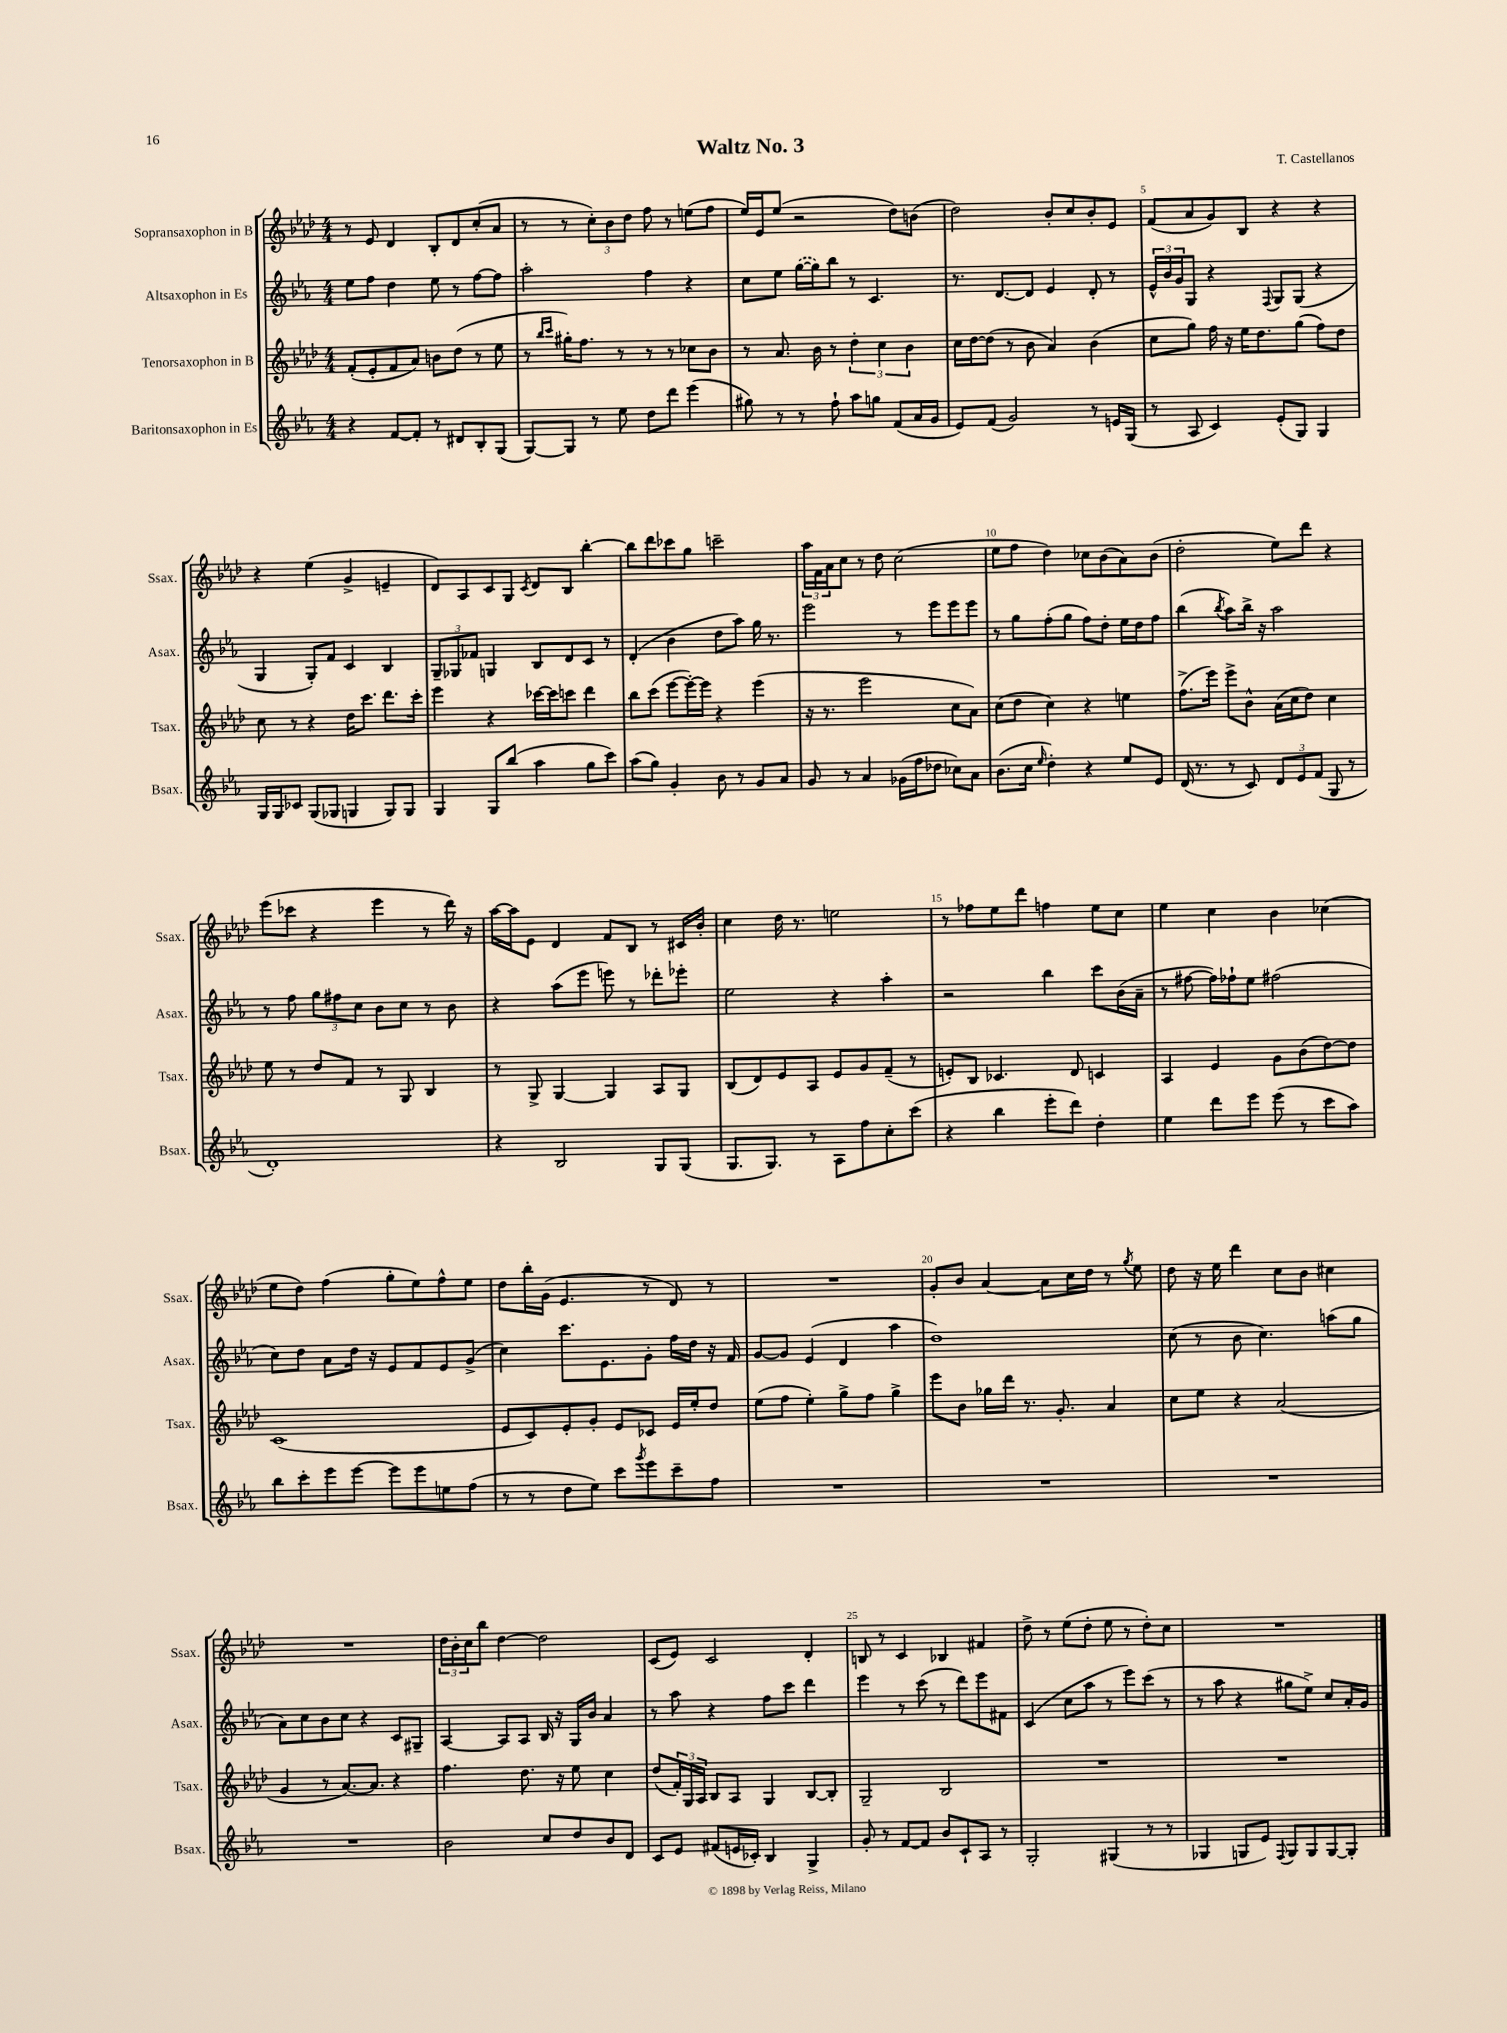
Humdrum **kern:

**kern	**kern	**kern	**kern
*staff4	*staff3	*staff2	*staff1
*clefG2	*clefG2	*clefG2	*clefG2
*k[b-e-a-]	*k[b-e-a-d-]	*k[b-e-a-]	*k[b-e-a-d-]
*M4/4	*M4/4	*M4/4	*M4/4
4r	(8f'	8ee-	8r
.	8e-'	8ff	8e-
[8f	8f	4dd	4d-
8f']	8a-)	.	.
8r	8b	8ee-	8B-'
8d#	(8dd-	8r	8d-
8B-'	8r	[8ff	(8cc'
(8G	8ee-	8ff]	8a-
=	=	=	=
[8G)	8r	2aa-'	8r
.	16qqbb-	.	.
.	16qqccc	.	.
8G]	16gg#')	.	8r
.	8.ff	.	.
8r	.	.	12cc')
.	.	.	12b-
8ee-	8r	.	.
.	.	.	12dd-
8dd	8r	4ff	8ff
8ddd	8r	.	8r
(4eee-	8cc-	4r	(8ee
.	8b-	.	8ff
=	=	=	=
8gg#)	8r	8cc	16ee-)
.	.	.	16e-
8r	8.a-	8ee-	(8ee-
8r	.	([16gg	2r
.	16b-	16gg])	.
8ff`	8r	8bb-	.
8aa-	6dd-'	8r	.
8gg	.	4.c	.
.	6cc	.	.
(8f	.	.	8dd-)
.	6b-	.	.
16a-	.	.	(8b
16g	.	.	.
=	=	=	=
8e-)	16cc	8.r	2dd-)
.	[16dd-	.	.
(8f	(8dd-]	.	.
.	.	[8.d	.
2g)	8r	.	.
.	8b-	8d]	.
.	4a-)	4e-	8b-'
.	.	.	8cc
8r	(4b-	8d'	8b-'
16e	.	8r	8e-
(16G	.	.	.
=	=	=	=
8r	8cc	24e-^^	(8f
.	.	24b-	.
.	.	24g	.
8A-	8gg)	8G	8a-
4c)	16ff	4r	8g)
.	16r	.	.
.	16ee-	.	8B-
.	8.dd-	.	.
.	.	8qqF	.
(8e-'	.	8G	4r
8G)	(8gg	(8G	.
4G	8ff)	4r	4r
.	8dd-	.	.
=	=	=	=
16G	8cc	4G	4r
16G	.	.	.
8c-	8r	.	.
(8G	4r	8G')	(4ee-
8G-	.	8f	.
4G	16dd-	4c	4g^
.	8.ccc	.	.
8G)	8.ddd-	4B-	4e~
8G	.	.	.
.	16ccc'	.	.
=	=	=	=
4G	4eee-	12G~	8d-)
.	.	12G-	.
.	.	.	8A-
.	.	12f-	.
8G	4r	4G	8c
(8bb-	.	.	8G
.	.	.	8qc
4aa-	[16ccc-	8B-	8d-
.	16ccc-]	.	.
.	8ccc	8d	8B-
8gg	4ddd-	8c	[4bb-'
8ccc)	.	8r	.
=	=	=	=
(8aa-	8bb-	(4d'	8bb-]
8gg)	(8ccc	.	8ddd-
4g'	[8eee-	4b-	8ccc-
.	16eee-'_)	.	8gg
.	16eee-]	.	.
8b-	4r	8dd	2ccc~
8r	.	8aa-)	.
8g	(4eee-	16gg	.
.	.	8.r	.
8a-	.	.	.
=	=	=	=
8g	16r	2eee-	24aa-
.	.	.	24f
.	8.r	.	.
.	.	.	24a-
8r	.	.	8cc
4a-	2eee-	.	8r
.	.	.	8dd-
(16g-	.	8r	(2cc
16ff	.	.	.
8dd-	.	8eee-	.
8cc-)	8cc	8eee-	.
8a-	8a-)	8eee-	.
=	=	=	=
(8.b-	(8cc	8r	8ee-
.	8dd-	8gg	8ff
16cc	.	.	.
16qqee-	.	.	.
4dd')	4cc)	(8ff'	4dd-)
.	.	8gg	.
4r	4r	8ff)	8cc-
.	.	8dd'	(8b-
8ee-	4ee	16ee-	8a-)
.	.	16dd	.
8e-	.	8ff	(8b-
=	=	=	=
(16d	(8.ff^	(4bb-	2dd-'
8.r	.	.	.
.	16eee-)	.	.
.	.	8qbb-	.
8r	8eee-^	8aa-)	.
8c)	8b-^^	16bb-^	.
.	.	16r	.
12d	(16a-	2aa-	8ee-)
.	16cc	.	.
12e-	.	.	.
.	8dd-)	.	8ddd-
(12f	.	.	.
8G	4cc	.	4r
8r	.	.	.
=	=	=	=
1d')	8ee-	8r	(8eee-
.	8r	8ff	8ccc-
.	8dd-	12gg	4r
.	.	12ff#	.
.	8f	.	.
.	.	12cc	.
.	8r	8b-	4eee-
.	8G	8cc	.
.	4B-	8r	8r
.	.	8b-	16ddd-)
.	.	.	16r
=	=	=	=
4r	8r	4r	[16aa-
.	.	.	16aa-]
.	8G^	.	8e-
2B-	[4G	(8aa-	4d-
.	.	8eee-	.
.	4G]	8eee)	8f
.	.	8r	8B-
8G	8A-	8ddd-'	8r
(8G	8G	8eee-'	16c#
.	.	.	16b-'
=	=	=	=
8.G	(8B-	2ee-	4cc
.	8d-)	.	.
8.G)	.	.	.
.	8e-	.	16dd-
.	.	.	8.r
8r	8A-	.	.
8A-	8e-	4r	2ee
8ff	8g	.	.
8cc'	(8f~	4aa-'	.
(8ccc	8r	.	.
=	=	=	=
4r	8e')	2r	8r
.	8B-	.	8ff-
4bb-	4.c-	.	8ee-
.	.	.	8ddd-
8eee-'	.	4bb-	4ff
8ddd)	8d-	.	.
4dd'	4c	8ccc	8ee-
.	.	(16b-	8cc
.	.	16a-~	.
=	=	=	=
4ee-	4A-	8r	4ee-
.	.	[8ff#	.
8ddd	4e-	16ff#])	4cc
.	.	16ff-`	.
8eee-	.	8ee-	.
(8eee-	8g	(2ff#	4b-
8r	(8b-	.	.
8ccc	[8dd-)	.	(4cc-
8aa-)	8dd-]	.	.
=	=	=	=
8bb-	(1c	8cc)	8ee-
8ccc'	.	8dd	8dd-)
8eee-	.	8a-	(4ff
[8eee-	.	16dd	.
.	.	16r	.
8eee-]	.	8e-	8gg'
8eee-	.	8f	8ee-)
8ee	.	8e-	8ff^^
(8ff	.	(8g^	8ee-
=	=	=	=
8r	8e-	4cc)	8dd-
8r	8c)	.	16bb-'
.	.	.	(16g
8dd	8e-'	8.ccc	4.e-
8ee-)	8g'	.	.
.	.	8.e-	.
8ccc	8e-	.	.
8qggg	.	.	.
8eee-	8c-	8g'	8r
8ccc~	16e-	16ff	8d-)
.	16ee-'	16dd	.
8ff	8dd-	16r	8r
.	.	16f	.
=	=	=	=
1r	(8ee-	[8g	1r
.	8ff	8g]	.
.	4ee-')	(4e-	.
.	8gg^	4d	.
.	8ff	.	.
.	4gg^	4aa-	.
=	=	=	=
1r	8eee-	1dd)	8g'
.	8b-	.	8b-
.	16gg-	.	[4a-
.	16ddd-	.	.
.	8.r	.	.
.	.	.	8a-]
.	8.g'	.	.
.	.	.	16cc
.	.	.	16dd-
.	4a-	.	8r
.	.	.	8qgg
.	.	.	8ee-
=	=	=	=
1r	8cc	(8cc	8dd-
.	8ee-	8r	16r
.	.	.	16ee-
.	4r	8b-	4ddd-
.	.	4.cc)	.
.	(2a-	.	8cc
.	.	.	8b-
.	.	(8aa	4cc#
.	.	8gg	.
=	=	=	=
1r	4g	8a-)	1r
.	.	8cc	.
.	8r	8b-	.
.	[8.a-)	8cc	.
.	.	4r	.
.	8.a-]	.	.
.	4r	8c	.
.	.	8G#~	.
=	=	=	=
2b-	4.ff	[4A-	24dd-
.	.	.	24b-'
.	.	.	24cc
.	.	.	8bb-
.	.	8A-]	[4dd-
.	8.dd-	8A-	.
8cc	.	16B-	2dd-]
.	16r	16r	.
8dd	8ee-	16G	.
.	.	16b-	.
8b-	4cc	4a-	.
8d	.	.	.
=	=	=	=
8c	(8dd-	8r	(8c
8e-	24f')	8aa-	8e-)
.	24G	.	.
.	24A-	.	.
(8f#	8B-	4r	2c
16e	8A-	.	.
16c-')	.	.	.
4B-	4G	8ff	.
.	.	8ccc	.
4G^	[8B-	4ddd	4d-'
.	8B-']	.	.
=	=	=	=
8g'	2G~	4eee-	8B
8r	.	.	8r
[8f	.	8r	4c
8f]	.	(8ccc	.
8b-	2B-	8r	4B-
8c`	.	8ddd)	.
8A-	.	8eee-	4f#
8r	.	8f#	.
=	=	=	=
2G'	1r	(4c	8dd-^
.	.	.	8r
.	.	8cc	(8ee-
.	.	8aa-	8dd-'
(4G#	.	8r	8ee-
.	.	8eee-)	8r
8r	.	(8ccc	8dd-')
8r	.	8r	8cc
=	=	=	=
4G-	1r	8r	1r
.	.	8aa-	.
8G	.	4r	.
8e-)	.	.	.
8qqF	.	.	.
8G	.	8gg#	.
8G	.	8ee-^)	.
[8G	.	8cc	.
8G']	.	16a-'	.
.	.	16g	.
==	==	==	==
*-	*-	*-	*-
